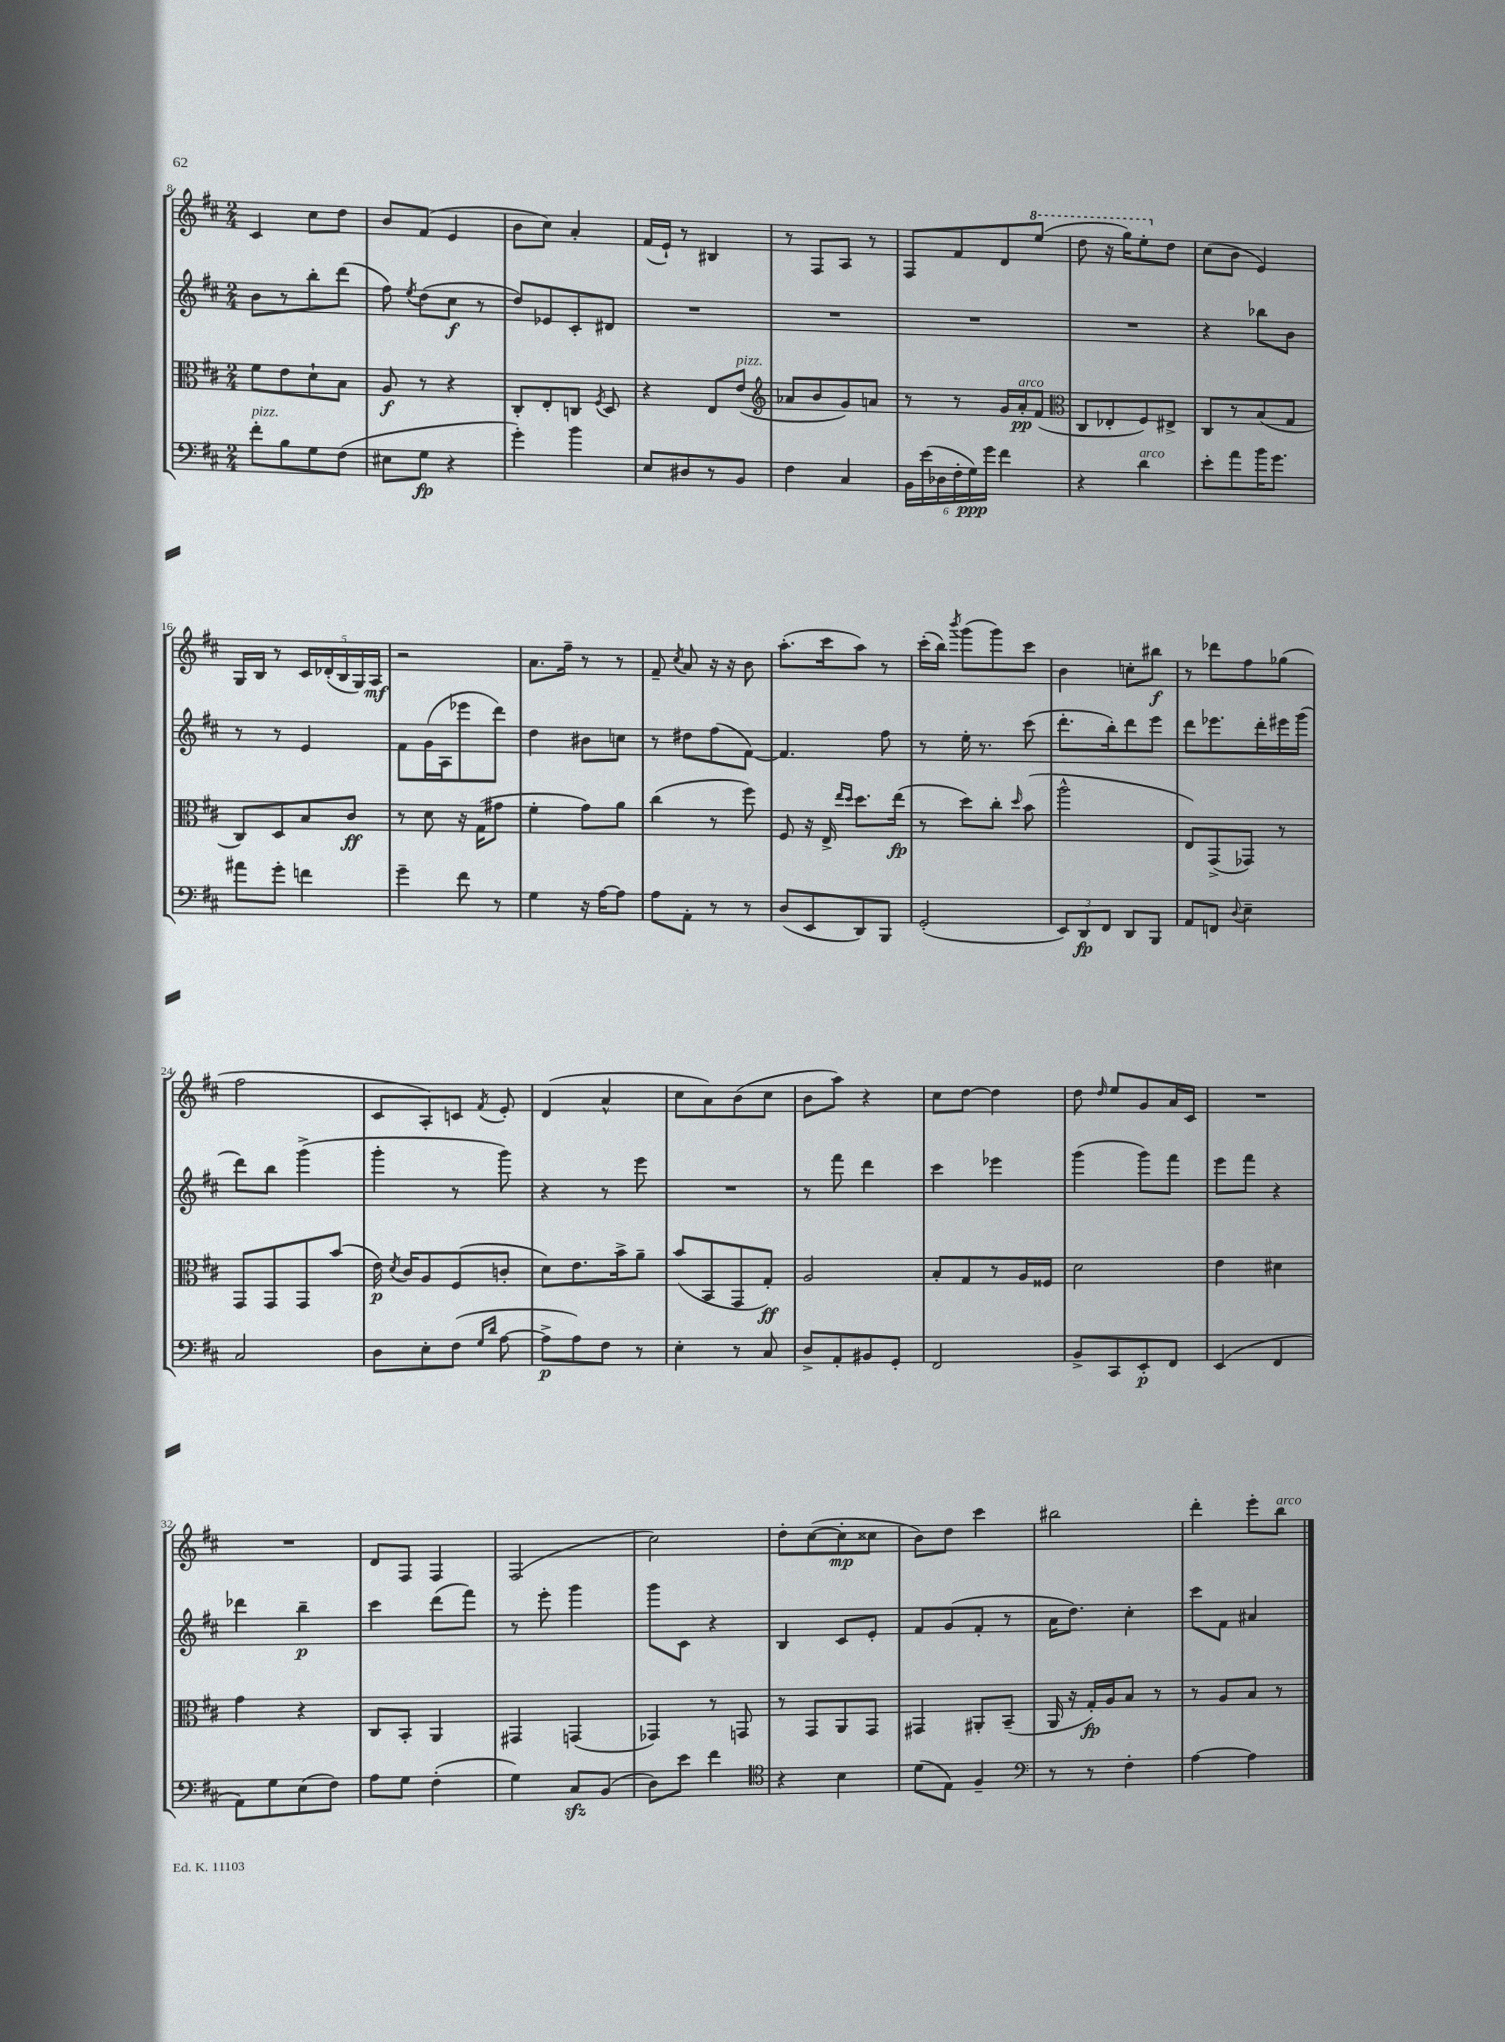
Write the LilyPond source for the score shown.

<<
\new StaffGroup <<
\new Staff = "s0" {
    \clef treble \key d \major \numericTimeSignature \time 2/4
    \autoBeamOff cis'4 cis''8[ d''8] |
    b'8[ fis'8]( e'4 |
    b'8[ cis''8]) a'4-. |
    fis'16[( e'16]-!) r8 bis4 |
    r8 fis8[ a8] r8 |
    fis8[ fis'8 d'8 \ottava #1 e'''8]( |
    d'''8 r16 g'''16[) e'''8-. \ottava #0 d''8] |
    cis''8[( b'8] e'4) |
    g16[ b16] r8 \tuplet 5/4 { cis'16[ des'16-.( b16 g16) a16]\mf } |
    r2 |
    a'8.[ fis''16]-- r8 r8 |
    fis'8-- \acciaccatura { cis''8 } a'8 r16 r16 b'8 |
    a''8.[-.( cis'''16 a''8]) r8 |
    cis'''16[-.( b''16]) \acciaccatura { b'''8 } g'''8[( g'''8) cis'''8] |
    b'4 c''8[-. bis''8]\f |
    r8 des'''8[ fis''8 ges''8]( |
    fis''2 |
    cis'8[ a8-.) c'8] \acciaccatura { fis'8 } e'8-. |
    d'4( a'4-^ |
    cis''8[ a'8) b'8( cis''8] |
    b'8[ a''8]) r4 |
    cis''8[ d''8]~ d''4 |
    d''8 \grace { d''16 } e''8[ g'8 a'16 cis'16] |
    R2 |
    R2 |
    d'8[ fis8] fis4 |
    fis2( |
    cis''2) |
    d''8[-. cis''8~( cis''8-.\mp cisis''8] |
    b'8[) d''8] cis'''4 |
    bis''2 |
    d'''4-. e'''8[-. b''8]^\markup { \italic "arco" } \bar "|." |
}
\new Staff = "s1" {
    \clef treble \key d \major \numericTimeSignature \time 2/4
    \autoBeamOff b'8[ r8 b''8-. d'''8]( |
    fis''8) \acciaccatura { e''8 } d''8[( cis''8]\f r8 |
    d''8[) ees'8 cis'8-. dis'8] |
    R2 |
    R2 |
    R2 |
    R2 |
    r4 bes''8[ b'8] |
    r8 r8 e'4 |
    fis'8[ g'16( a16 ees'''8 d'''8]) |
    d''4 bis'8[ c''8] |
    r8 dis''8[ fis''8( fis'8]~) |
    fis'4. fis''8 |
    r8 e''16-. r8. cis'''8( |
    d'''8.[-. b''16-.) d'''8 e'''8] |
    d'''8[ ees'''8. d'''16-. eis'''16 g'''16]( |
    d'''8[) b''8] g'''4->( |
    g'''4-. r8 g'''8) |
    r4 r8 e'''8 |
    R2 |
    r8 fis'''8 d'''4 |
    cis'''4 ees'''4 |
    g'''4( g'''8[) fis'''8] |
    e'''8[ fis'''8] r4 |
    des'''4 b''4--\p |
    cis'''4 d'''8[( fis'''8]) |
    r8 e'''8-. g'''4 |
    g'''8[ cis'8] r4 |
    b4 cis'8[ e'8]-. |
    fis'8[ g'8( fis'8]-. r8 |
    a'16[ d''8.]) cis''4-. |
    cis'''8[ fis'8] ais'4 \bar "|." |
}
\new Staff = "s2" {
    \clef alto \key d \major \numericTimeSignature \time 2/4
    \autoBeamOff fis'8[ e'8 d'8-! b8] |
    a8\f r8 r4 |
    cis8[-. e8-. c8] \acciaccatura { fis8 } d8 |
    r4 e8[ e'8]^\markup { \italic "pizz." }( |
    \clef treble aes'8[ b'8 g'8) a'8] |
    r8 r8 g'16[ a'16-.\pp^\markup { \italic "arco" } fis'8]( |
    \clef alto cis8[ ees8-. fis8) eis8]-> |
    cis8[ r8 b8( g8] |
    cis8[) d8 b8 cis'8]\ff |
    r8 d'8 r16 g16[( gis'8] |
    fis'4-. g'8[) a'8] |
    cis''4( r8 fis''8) |
    fis8 r16 e16-> \grace { e''16[ d''16] } d''8.[ e''16]\fp( |
    r8 d''8[) cis''8]-. \grace { d''16 } b'8( |
    a''2-^ |
    e8[) g,8->( ges,8]) r8 |
    g,8[ g,8 g,8 b'8]( |
    e'16\p) \acciaccatura { d'8 } cis'16[ a8 fis8( c'8]-. |
    d'8[) e'8. b'16-> a'8]-- |
    b'8[( b,8 g,8 g8]-.\ff) |
    a2 |
    b8[-. g8 r8 a16 fisis16] |
    d'2 |
    e'4 dis'4 |
    g'4 r4 |
    cis8[ b,8]-. a,4 |
    gis,4 g,4( |
    ges,4) r8 g,8 |
    r8 g,8[ a,8 g,8] |
    gis,4 ais,8[-. b,8]--( |
    a,16 r16 g16[-.\fp) a16 b8] r8 |
    r8 a8[ b8] r8 \bar "|." |
}
\new Staff = "s3" {
    \clef bass \key d \major \numericTimeSignature \time 2/4
    \autoBeamOff fis'8[-.^\markup { \italic "pizz." } b8 g8 fis8]( |
    eis8[ g8]\fp r4 |
    g'4-.) b'4 |
    e8[ dis8 r8 b,8] |
    fis4 cis4 |
    \tuplet 6/4 { b,16[ e'16( des16 fis16-. g16\ppp) g'16] } fis'4 |
    r4 d'4^\markup { \italic "arco" } |
    e'8[-. a'8 b'16 g'8.] |
    ais'8[ g'8]-. f'4 |
    g'4-- fis'8 r8 |
    g4 r16 a16[~ a8] |
    a8[ a,8]-. r8 r8 |
    d8[( e,8 d,8) b,,8] |
    g,2-.( |
    \tuplet 3/2 { e,8[) d,8\fp fis,8] } d,8[ b,,8] |
    a,8[ f,8] \appoggiatura { d8 } e4-- |
    cis2 |
    d8[ e8-. fis8]( \grace { g16[ d'16] } a8~ |
    a8[->\p a8) fis8] r8 |
    e4-. r8 cis8 |
    d8[-> a,8-. bis,8 g,8]-. |
    fis,2 |
    b,8[-> cis,8 e,8-.\p fis,8] |
    e,4( fis,4 |
    a,8[) g8 e8( fis8]) |
    a8[ g8] fis4-.( |
    g4) cis8[\sfz b,8]( |
    d8[) e'8] fis'4 |
    \clef tenor r4 b4 |
    d'8[( e8]) fis4-- |
    \clef bass r8 r8 fis4-. |
    a4~ a4 \bar "|." |
}
>>
>>
\layout { \context { \Score currentBarNumber = #8 } }
